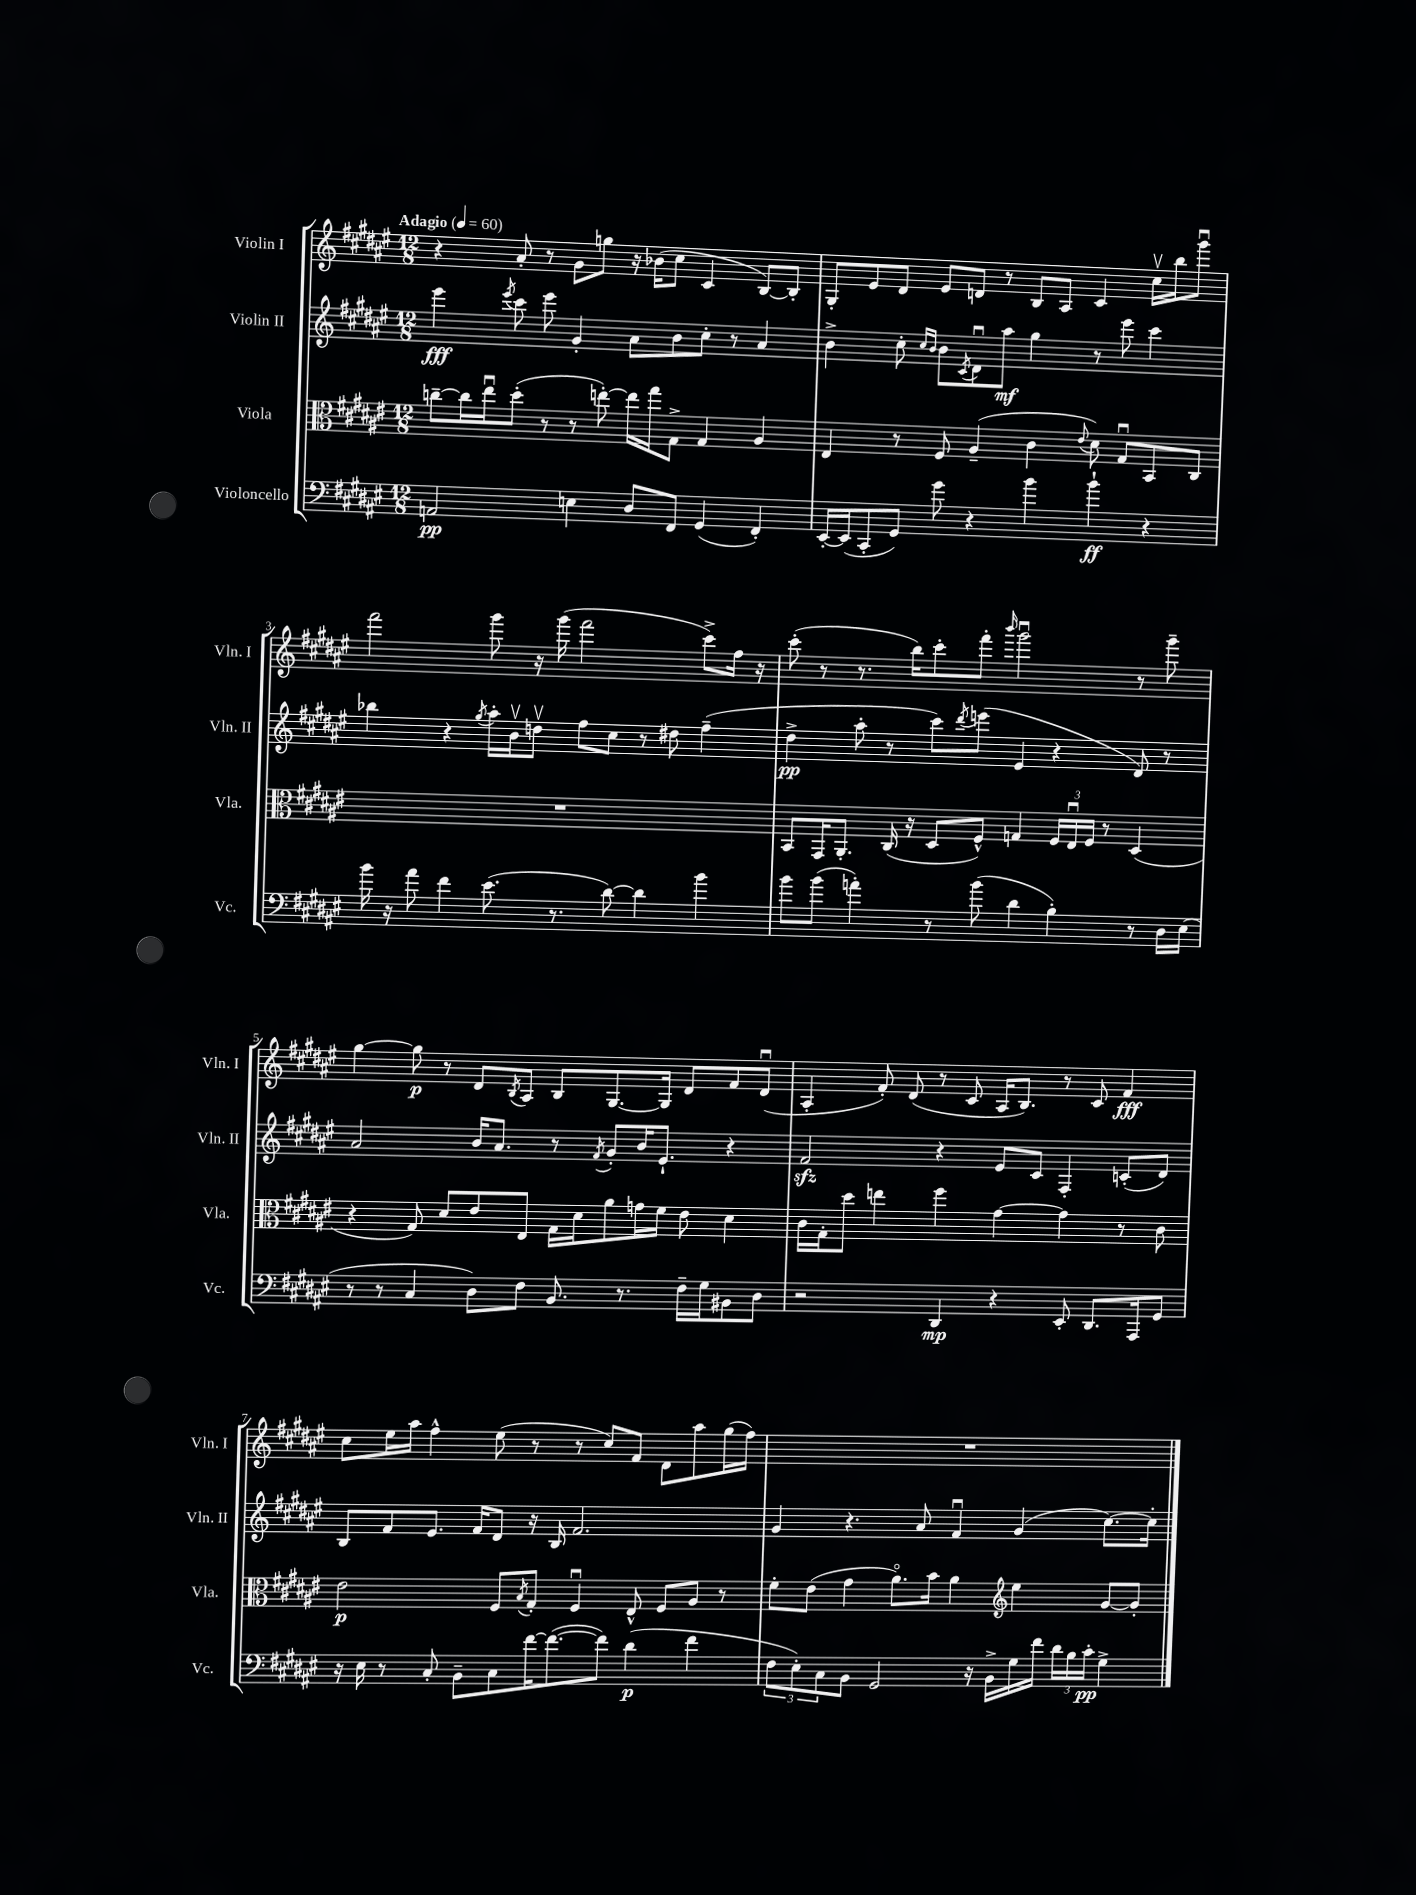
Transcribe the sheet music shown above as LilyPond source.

<<
\new StaffGroup <<
\new Staff = "s0" \with { instrumentName = "Violin I" shortInstrumentName = "Vln. I" } {
    \clef treble \key fis \major \numericTimeSignature \time 12/8 \tempo "Adagio" 4 = 60
    r4 ais'8-. r8 gis'8 g''8 r16 bes'16( cis''8 cis'4 b8~) b8-. |
    gis8-. eis'8 dis'8 eis'8 d'8 r8 b8 ais8 cis'4 cis''16\upbow b''16 gis'''8\downbow |
    fis'''2 gis'''8 r16 gis'''16( fis'''2 cis'''8->) fis''16 r16 |
    cis'''8-.( r8 r8. b''16) cis'''8-. fis'''8-. \grace { b'''16 } gis'''2\downbow r8 gis'''8-- |
    gis''4~ gis''8\p r8 dis'8 \acciaccatura { b8 } ais8 b8 gis8.~ gis16 dis'8 fis'8 dis'8\downbow( |
    ais4-. fis'8-.) dis'8( r8 cis'8 ais16 b8.) r8 cis'8 fis'4\fff |
    cis''8 eis''16 ais''16 fis''4-^ eis''8( r8 r8 cis''8) fis'8 dis'8 ais''8 gis''16( fis''16) |
    R1. \bar "|." |
}
\new Staff = "s1" \with { instrumentName = "Violin II" shortInstrumentName = "Vln. II" } {
    \clef treble \key fis \major \numericTimeSignature \time 12/8
    eis'''4\fff \acciaccatura { eis'''8 } cis'''8 eis'''8 gis'4-. ais'8 b'8 cis''8-. r8 ais'4 |
    b'4-> cis''8-. \grace { cis''16 b'16 } b'8 \acciaccatura { cis'8 } dis'8\downbow ais''8\mf gis''4 r8 eis'''8 cis'''4 |
    bes''4 r4 \acciaccatura { gis''8 } ais''16-. b'16\upbow d''8\upbow fis''8 cis''8 r8 dis''8 fis''4--( |
    dis''4->\pp ais''8-. r8 cis'''8) \acciaccatura { dis'''8 } e'''8( eis'4 r4 dis'8) r8 |
    ais'2 b'16 ais'8. r8 \acciaccatura { fis'8 } gis'8-. b'16 eis'8.-! r4 |
    fis'2\sfz r4 eis'8 cis'8 fis4-. c'8-.( dis'8) |
    b8 fis'8 eis'8. fis'16 dis'8 r16 b16 fis'2. |
    gis'4 r4. ais'8 fis'4\downbow gis'4( cis''8.~) cis''16-. \bar "|." |
}
\new Staff = "s2" \with { instrumentName = "Viola" shortInstrumentName = "Vla." } {
    \clef alto \key fis \major \numericTimeSignature \time 12/8
    c''8~-- c''16 eis''16\downbow dis''8-.( r8 r8 e''8~-.) e''16 gis''16 gis8-> gis4 ais4 |
    eis4 r8 fis8 ais4--( cis'4 \appoggiatura { eis'8 } dis'8) gis8\downbow b,8 cis8 |
    R1. |
    b,8 gis,16 ais,8.-. cis16( r16 dis8 fis8-^) g4 \tuplet 3/2 { fis16 eis16\downbow fis16 } r8 dis4( |
    r4 gis8) dis'8 eis'8 eis8 gis16 dis'16 ais'8 g'16 fis'16 eis'8 dis'4 |
    cis'16 gis16-. dis''8 e''4 fis''4 gis'4~ gis'4 r8 cis'8 |
    eis'2\p fis8 \acciaccatura { b8 } gis8-. fis4\downbow eis8-^ fis8 ais8 r8 |
    fis'8-. eis'8( gis'4 ais'8.\flageolet) b'16 ais'4 \clef treble eis''4 gis'8~ gis'8-. \bar "|." |
}
\new Staff = "s3" \with { instrumentName = "Violoncello" shortInstrumentName = "Vc." } {
    \clef bass \key fis \major \numericTimeSignature \time 12/8
    a,2\pp e4 dis8 fis,8 gis,4( fis,4-.) |
    eis,16~-. eis,16( cis,8-. gis,8) gis'8 r4 b'4 b'4-!\ff r4 |
    b'16 r16 ais'8 fis'4 eis'8.( r8. dis'8~) dis'4 b'4 |
    b'8 b'8( a'4-.) r8 b'8( dis'4 b4-.) r8 dis16 eis16( |
    r8 r8 cis4 dis8) fis8 b,8. r8. fis16-- gis16 bis,8 dis8 |
    r2 dis,4\mp r4 eis,8-. dis,8. ais,,16 gis,8 |
    r16 eis16 r8 cis8-. b,8-- cis8 fis'16~ fis'8.~( fis'8) dis'4\p( fis'4 |
    \tuplet 3/2 { fis8 eis8-.) cis8 } b,8 gis,2 r16 b,16-> gis16 fis'16 \tuplet 3/2 { dis'16 b16 cis'16-.\pp } gis4-> \bar "|." |
}
>>
>>
